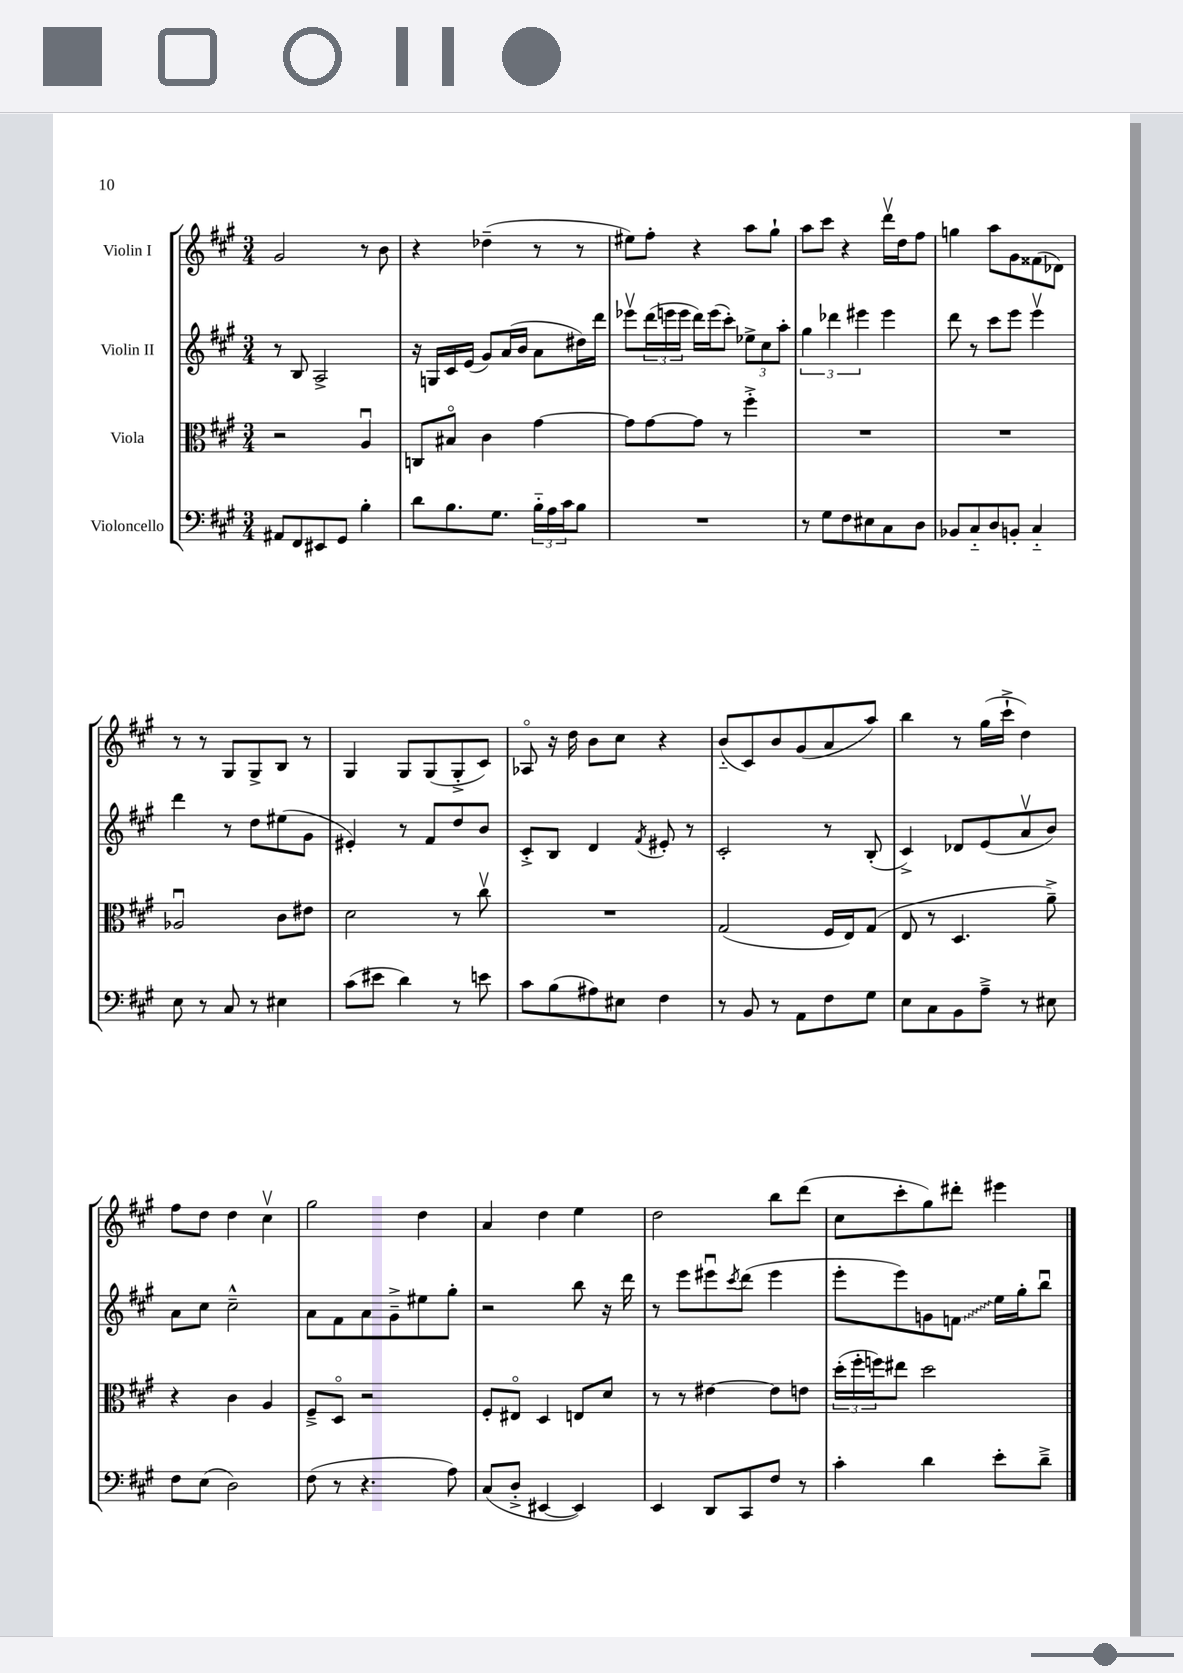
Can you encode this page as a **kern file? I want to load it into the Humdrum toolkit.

**kern	**kern	**kern	**kern
*staff4	*staff3	*staff2	*staff1
*clefF4	*clefC3	*clefG2	*clefG2
*k[f#c#g#]	*k[f#c#g#]	*k[f#c#g#]	*k[f#c#g#]
*M3/4	*M3/4	*M3/4	*M3/4
8AA#	2r	8r	2g#
8FF#	.	8B	.
8EE#	.	2A^	.
8GG#	.	.	.
4B'	4Au	.	8r
.	.	.	8b
=	=	=	=
8d	8C	16r	4r
.	.	16G	.
8.B	8B#o	16c#	.
.	.	(16e	.
.	4c#	8g#)	(4dd-~
8.G#	.	.	.
.	.	(16a	.
.	.	16b	.
24B'~	[4g#	8a	8r
24A	.	.	.
24c#	.	.	.
8B	.	16dd#)	8r
.	.	16ddd	.
=	=	=	=
2.r	8g#]	8eee-v	8ee#)
.	[8g#	(24ddd	8ff#'
.	.	24eee	.
.	.	24eee	.
.	8g#]	16ddd)	4r
.	.	(16eee	.
.	8r	8ccc#')	.
.	4ff#'^	12ee-^	8aa
.	.	12cc#	.
.	.	.	8gg#`
.	.	12aa'	.
=	=	=	=
8r	2.r	6gg#	8aa
8G#	.	.	8ccc#
.	.	6ddd-	.
8F#	.	.	4r
.	.	6eee#	.
8E#	.	.	.
8C#	.	4eee#	16dddv
.	.	.	16dd
8D	.	.	8ff#
=	=	=	=
8BB-	2.r	8ddd	4gg
8C#'~	.	8r	.
8D	.	8ccc#	8aa
8BB'	.	8eee	8g#
4C#'~	.	4eeev	(8f##
.	.	.	8d-)
=	=	=	=
8E	2A-u	4ddd	8r
8r	.	.	8r
8C#	.	8r	8G#
8r	.	8dd	8G#^
4E#	8c#	(8ee#	8B
.	8e#	8g#	8r
=	=	=	=
(8c#	2d	4e#')	4G#
8e#	.	.	.
4d)	.	8r	8G#
.	.	8f#	(8G#
8r	8r	8dd	8G#'^
8e	8cc#v	8b	8c#)
=	=	=	=
8c#	2.r	8c#'^	8A-o
(8B	.	8B	16r
.	.	.	16dd
8A#)	.	4d	8b
8E#	.	.	8cc#
.	.	8qf#	.
4F#	.	8e#'	4r
.	.	8r	.
=	=	=	=
8r	(2G#	2c#'	(8b'~
8BB	.	.	8c#)
8r	.	.	8b
8AA	.	.	(8g#
8F#	16F#	8r	8a
.	16E)	.	.
8G#	(8G#	(8B'	8aa)
=	=	=	=
8E	8E	4c#^)	4bb
8C#	8r	.	.
8BB	4.D	8d-	8r
8A~^	.	(8e	(16gg#
.	.	.	16ccc#`^
8r	.	8av	4dd)
8E#	8a~^)	8b)	.
=	=	=	=
8F#	4r	8a	8ff#
(8E	.	8cc#	8dd
2D)	4c#	2cc#~^^	4dd
.	4A	.	4cc#v
=	=	=	=
(8F#	8F#~^	8a	2gg#
8r	8Do	8f#	.
4.r	2r	8a	.
.	.	8g#~^	.
.	.	8ee#	4dd
8A)	.	8gg#'	.
=	=	=	=
(8C#	8F#'	2r	4a
8D'^	8E#o	.	.
[4EE#	4D	.	4dd
4EE#])	8E	8bb	4ee
.	8d	16r	.
.	.	16ddd	.
=	=	=	=
4EE	8r	8r	2dd
.	8r	8eee	.
8DD	[4e#	8eee#u	.
.	.	8qccc#	.
8CC#	.	(8ddd	.
8F#	8e#]	4eee#	8bb
8r	8e	.	(8ddd
=	=	=	=
4c#'	(24dd'	8eee'	8cc#
.	24ff#'	.	.
.	24ff)	.	.
.	8ee#	8eee)	8ccc#'
4d	2dd	8g	8gg#)
.	.	8f	8ddd#'
8e'	.	16ee	4eee#
.	.	16gg#'	.
8d~^	.	8bbu	.
==	==	==	==
*-	*-	*-	*-
